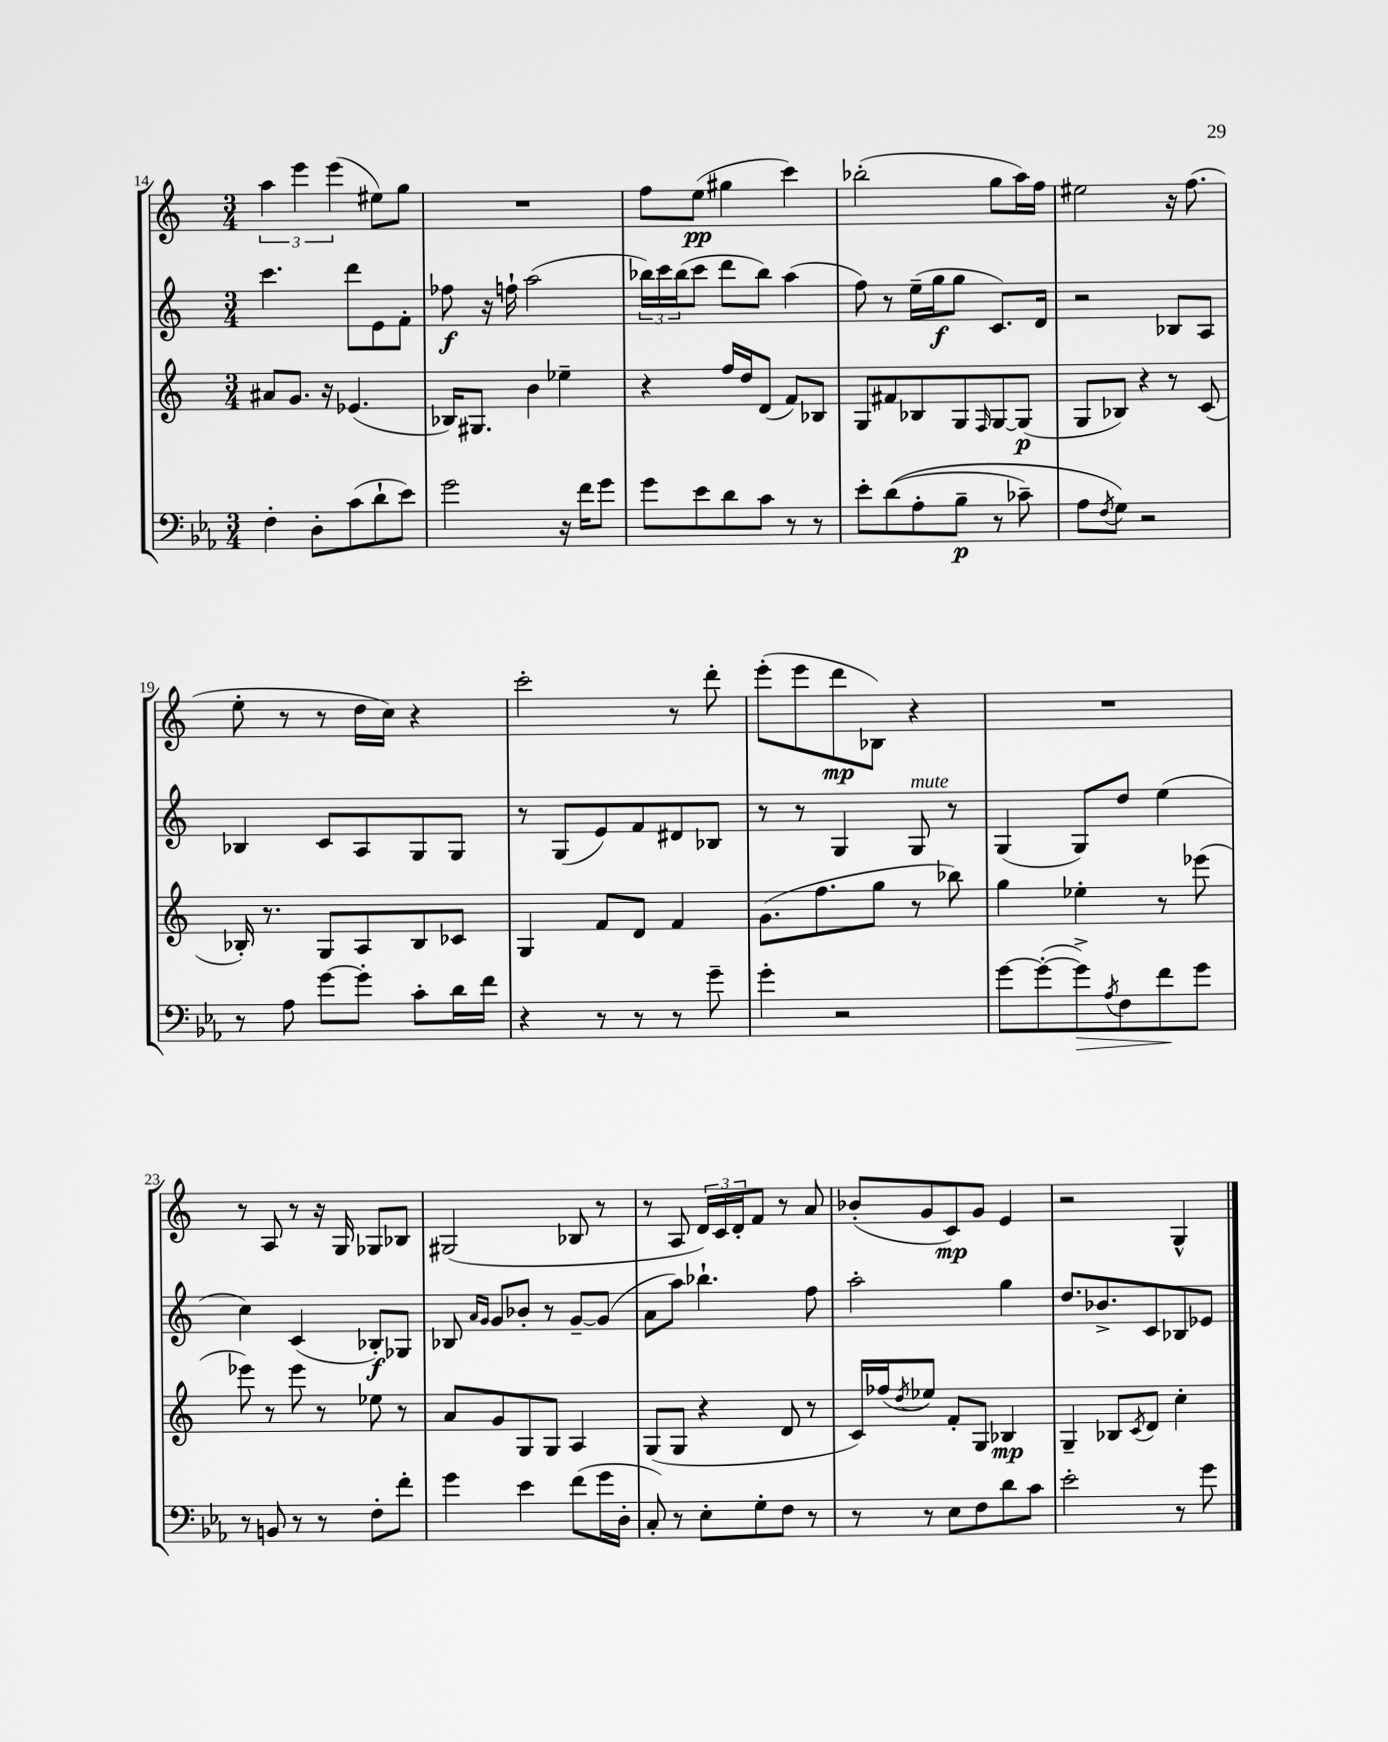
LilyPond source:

<<
\new StaffGroup <<
\new Staff = "s0" {
    \clef treble \key c \major \numericTimeSignature \time 3/4
    \tuplet 3/2 { a''4 e'''4 e'''4( } eis''8) g''8 |
    R2. |
    f''8 e''8\pp( gis''4 c'''4) |
    bes''2-.( g''8 a''16) f''16 |
    eis''2 r16 f''8.( |
    e''8-. r8 r8 d''16 c''16) r4 |
    c'''2-. r8 d'''8-. |
    e'''8-.( e'''8 d'''8\mp bes8) r4 |
    R2. |
    r8 a8 r8 r16 g16 ges8 bes8 |
    gis2( bes8 r8 |
    r8 a8 \tuplet 3/2 { d'16) c'16 d'16-. } f'8 r8 a'8 |
    bes'8-.( g'8 c'8\mp) g'8 e'4 |
    r2 g4-^ \bar "|." |
}
\new Staff = "s1" {
    \clef treble \key c \major \numericTimeSignature \time 3/4
    c'''4. d'''8 e'8 f'8-. |
    fes''8\f r16 f''16-! a''2( |
    \tuplet 3/2 { bes''16) c'''16 bes''16( } c'''8 d'''8 bes''8) a''4( |
    f''8) r8 e''16--( g''16\f g''8 c'8.) d'16 |
    r2 bes8 a8 |
    bes4 c'8 a8 g8 g8 |
    r8 g8( e'8) f'8 dis'8 bes8 |
    r8 r8 g4 g8^\markup { \italic "mute" } r8 |
    g4( g8) d''8 e''4( |
    c''4) c'4( bes8-.\f) ges8 |
    bes8 \grace { a'16 g'16 } g'8 bes'8-. r8 g'8~-- g'8( |
    a'8 a''8) bes''4.-! f''8 |
    a''2-. g''4 |
    d''8. bes'8.-> c'8 bes8 ees'8 \bar "|." |
}
\new Staff = "s2" {
    \clef treble \key c \major \numericTimeSignature \time 3/4
    ais'8 g'8. r16 ees'4.( |
    bes16) gis8. b'4 ees''4-- |
    r4 f''16 d''16 d'8( f'8) bes8 |
    g8 fis'8 bes8 g8 \grace { f16 } g8~ g8\p( |
    g8 bes8) r4 r8 c'8( |
    bes16-.) r8. g8 a8 bes8 ces'8 |
    g4 f'8 d'8 f'4 |
    g'8.( f''8. g''8 r8 bes''8) |
    g''4 ees''4-. r8 ees'''8( |
    ees'''8) r8 ees'''8 r8 ees''8 r8 |
    a'8 g'8 g8 g8 a4 |
    g8( g8 r4 d'8 r8 |
    c'16) fes''16( \acciaccatura { d''8 } ees''8) f'8-. g8 bes4\mp |
    g4-- bes8 \acciaccatura { c'8 } d'8 c''4-. \bar "|." |
}
\new Staff = "s3" {
    \clef bass \key ees \major \numericTimeSignature \time 3/4
    f4-. d8-. c'8( d'8-! ees'8) |
    g'2 r16 f'16 g'8 |
    g'8 ees'8 d'8 c'8 r8 r8 |
    ees'8-. d'8(\( aes8-. bes8--\p r8 ces'8--) |
    aes8 \acciaccatura { f8 } g8\) r2 |
    r8 aes8 g'8~ g'8-. c'8-. d'16 f'16 |
    r4 r8 r8 r8 g'8-- |
    g'4-. r2 |
    g'8~ g'8~-.( g'8->\>) \acciaccatura { aes8 } f8 f'8\! g'8 |
    r8 b,8 r8 r8 f8-. f'8-. |
    g'4 ees'4 f'8( g'16 d16-. |
    c8-.) r8 ees8-. g8-. f8 r8 |
    r8 r8 ees8 f8 d'8 c'8 |
    ees'2-. r8 g'8 \bar "|." |
}
>>
>>
\layout { \context { \Score currentBarNumber = #14 } }
